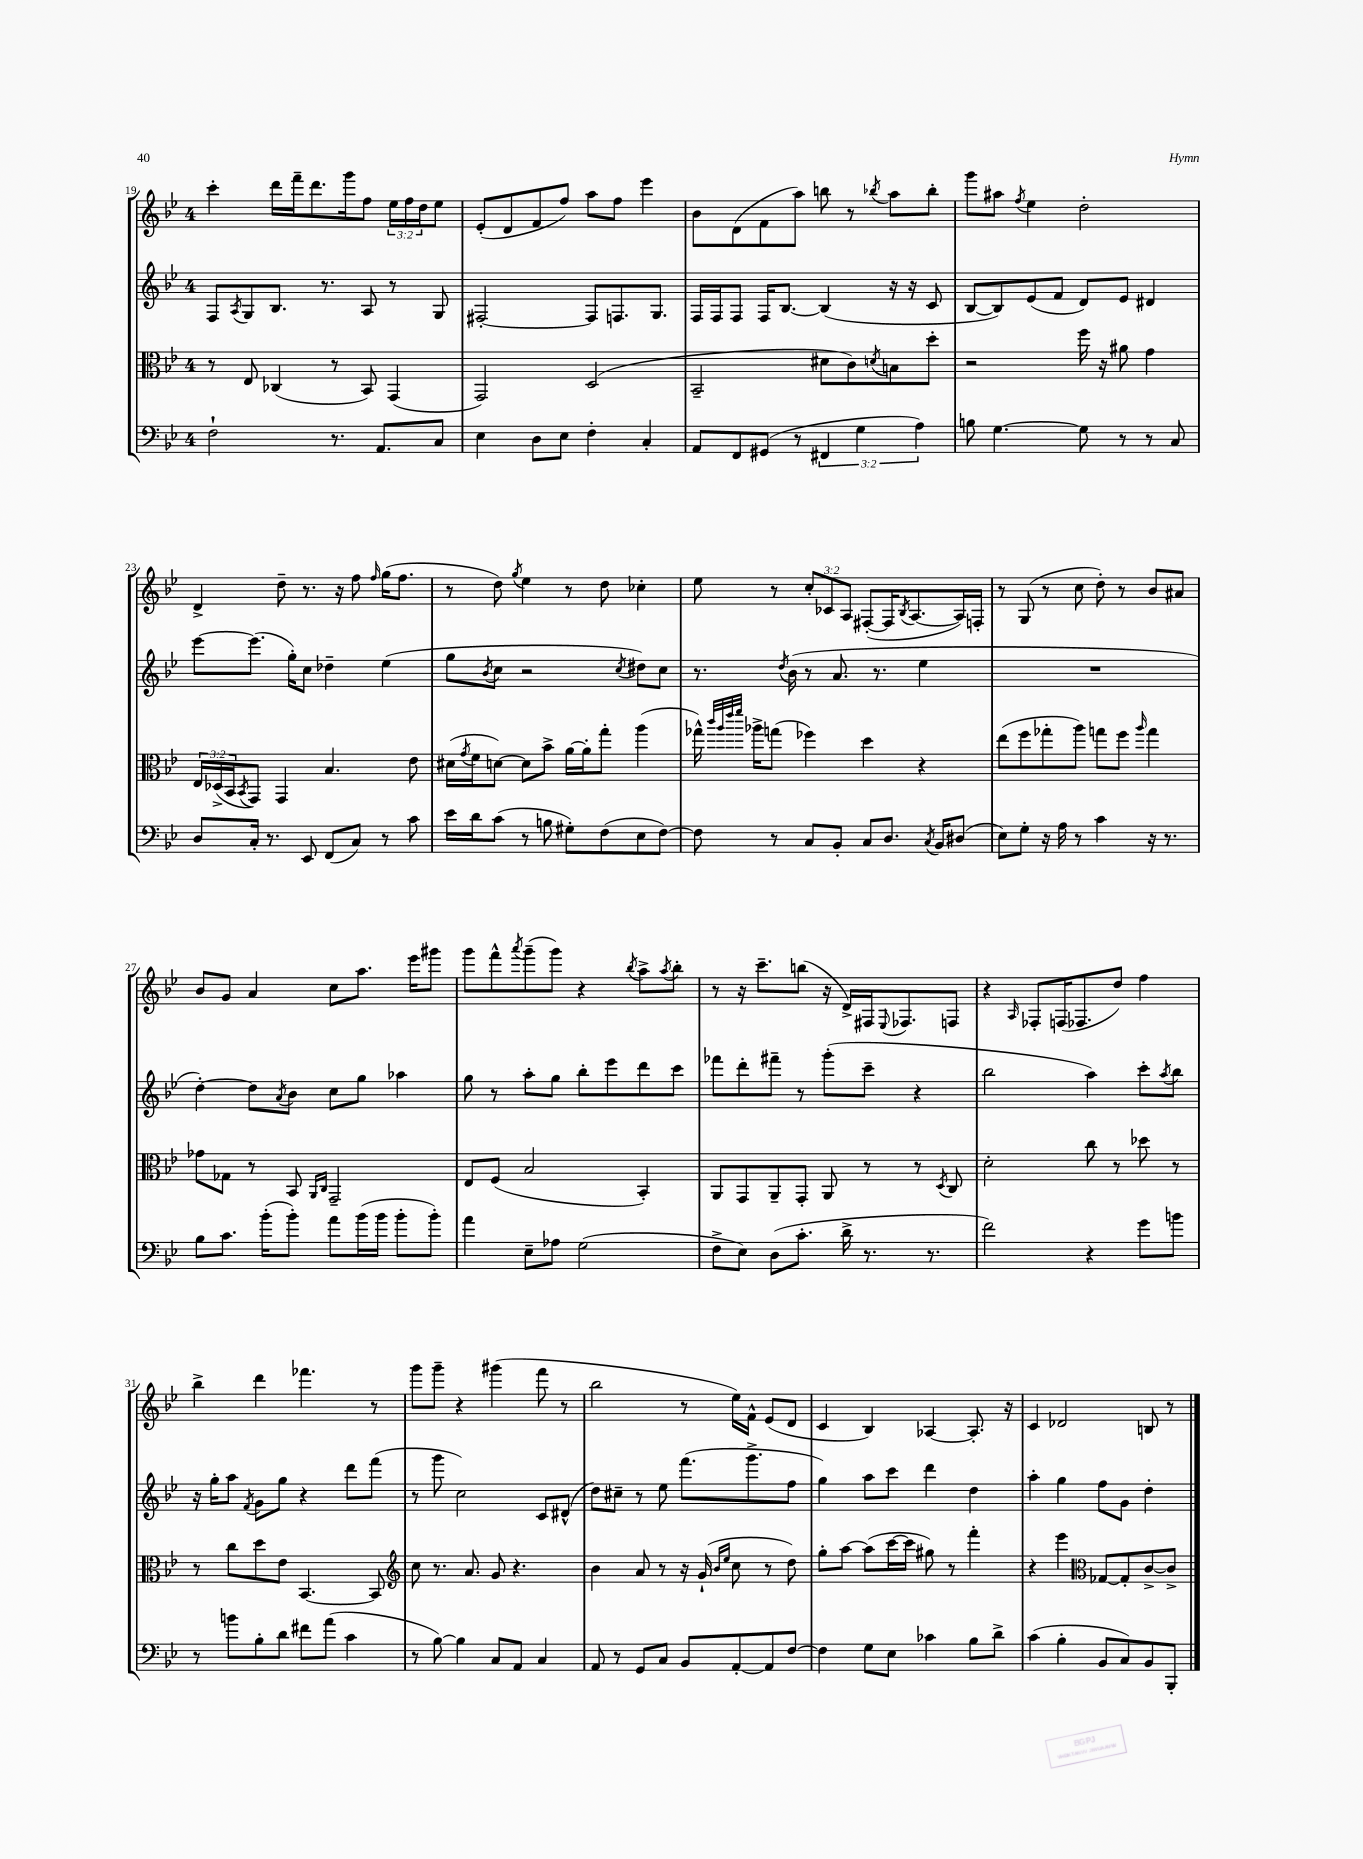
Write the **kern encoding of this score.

**kern	**kern	**kern	**kern
*part4	*part3	*part2	*part1
*staff4	*staff3	*staff2	*staff1
*clefF4	*clefC3	*clefG2	*clefG2
*k[b-e-]	*k[b-e-]	*k[b-e-]	*k[b-e-]
*M4/4	*M4/4	*M4/4	*M4/4
=19	=19	=19	=19
2F`\	8r	8F/L	4ccc'\
.	.	8qA/	.
.	8E-/	8G/	.
.	(4C-X/	8.B-/J	16ddd\LL
.	.	.	16fff~\J
.	.	.	8.ddd\
.	.	8.r	.
8.r	8r	.	.
.	.	.	16ggg\k
.	8BB-/)	8A/	8ff\J
8.AA/L	.	.	.
.	(4GG/	8r	24ee-\LL
.	.	.	24ff\
.	.	.	24dd\J
8C/J	.	8G/	8ee-\J
=20	=20	=20	=20
4E-\	2GG/)	[2F#X'/	(8e-'/L
.	.	.	8d/
8D\L	.	.	8f/
8E-\J	.	.	8ff/J)
4F'\	(2D/	8F#/L]	8aa\L
.	.	8.Fn/	8ff\J
4C'/	.	.	4eee-\
.	.	8.G/J	.
=21	=21	=21	=21
8AA/L	2BB-~/	16F/LL	8b-\L
.	.	16F/J	.
8FF/	.	8F/J	(8d\
(8GG#X/J	.	16F/KL	8f\
.	.	[8.B-/J	.
8r	.	.	8aa\J)
6FF#X/	8d#X\L	(4B-/]	8bbn\
.	8c\)	.	8r
6G\	.	.	.
.	8qdn/	.	8qbb-X/
.	8Bn\	16r	8aa\L
.	.	16r	.
6A\)	.	.	.
.	8dd'\J	8c/	8bb-'\J
=22	=22	=22	=22
8Bn\	2r	[8B-/L	8ggg\L
[4.G\	.	8B-/])	8aa#X\J
.	.	.	8qff/
.	.	(8e-/	4ee-\
.	.	8f/J	.
8G\]	16ff\	8d/L)	2dd'\
.	16r	.	.
8r	8a#X\	8e-/J	.
8r	4g\	4d#X/	.
8C/	.	.	.
!!LO:LB:g=z
=23	=23	=23	=23
8D/L	24E-/LL	[8eee-\L	4d^/
.	(24D-X^/	.	.
.	24BB-/J	.	.
.	8qBB-/	.	.
16C'/Jk	8GG/J)	(8.eee-\J]	.
8.r	.	.	.
.	4GG/	.	8dd~\
.	.	16gg'\KL)	.
8EE-/	.	8cc\J	8.r
(8FF/L	4.B-/	4dd-X~\	.
.	.	.	16r
8C/J)	.	.	8ff\
.	.	.	16qqff/
8r	.	(4ee-\	(16gg\KL
.	.	.	8.ff\J
8c\	8e-\	.	.
=24	=24	=24	=24
16e-\LL	(16d#X\LL	8gg\L	8r
.	8qg/	.	.
16d\J	16f\J	.	.
.	.	8qb-/	.
(8c\J	[8dn\J)	8cc\J	8dd\)
.	.	.	8qgg/
8r	8d\L]	2r	4ee-\
8Bn\	8b-^\J	.	.
8G#X'\L)	[16a\LL	.	8r
.	16a'\J]	.	.
(8F\	8gg'\J	.	8dd\
.	.	8qcc/	.
8E-\	(4aa\	8dd#X\L)	4cc-X'\
[8F\J)	.	8cc\J	.
=25	=25	=25	=25
8F\]	16gg-X^^\)	8.r	8ee-\
.	32qqccc/LLL	.	.
.	32qqaa/	.	.
.	32qqeee-/	.	.
.	32qqfff/JJJ	.	.
.	16aa-X^\KL	.	.
8r	(8ggn\J	.	8r
.	.	8qdd/	.
.	.	(16b-\	.
8C/L	4ff-X\)	8r	12cc'/L
.	.	.	12c-X/
8BB-'/J	.	8.a/	.
.	.	.	12A/J
8C/L	4dd\	.	([8F#X'/L
.	.	8.r	.
8.D/J	.	.	16F#/K]
.	.	.	8qB-/
.	.	.	[8.A/
.	4r	4ee-\	.
8qC/	.	.	.
16BB-/KL	.	.	.
(8D#X/J	.	.	16A/L])
.	.	.	16Fn'/JJ
=26	=26	=26	=26
8E-\L)	(8ee-\L	1r	8r
8G'\J	8ff\	.	(8G/
16r	8gg-X'\	.	8r
16A\	.	.	.
8r	8aa\J)	.	8cc\
4c\	8ggn\L	.	8dd'\)
.	8ff\J	.	8r
.	16qqaa/	.	.
16r	4gg\	.	8b-/L
8.r	.	.	.
.	.	.	8a#X/J
!!LO:LB:g=z
=27	=27	=27	=27
8B-\L	8g-X\L	[4dd'\)	8b-/L
8.c\J	8G-X\J	.	8g/J
.	8r	8dd\L]	4a/
(16b-'\KL	.	.	.
.	.	8qa/	.
8b-'\J)	8BB-/	8b-\J	.
.	16qqAA/LL	.	.
.	16qqC/JJ	.	.
8a\L	2GG~/	8cc\L	8cc\L
(16b-\L	.	8gg\J	8.aa\J
16b-\JJ	.	.	.
8b-'\L	.	4aa-X\	.
.	.	.	16eee-\KL
8b-'\J)	.	.	8ggg#X\J
=28	=28	=28	=28
4a\	8E-/L	8gg\	8ggg\L
.	(8F/J	8r	8fff^^\
.	.	.	8qaaa/
8E-~\L	2B-/	8aa'\L	(8ggg~\
8A-X\J	.	8gg\J	8ggg\J)
(2G\	.	8bb-'\L	4r
.	.	8eee-\	.
.	.	.	8qbb-/
.	4BB-'/)	8ddd\	8aa^\L
.	.	.	8qaa/
.	.	8ccc\J	8bb-'\J
=29	=29	=29	=29
8F^\L	8AA/L	8fff-X\L	8r
8E-\J)	8GG/	8ddd'\	16r
.	.	.	8.ccc~\L
(8D\L	8AA~/	8fff#X~\J	.
8.c'\J	8GG'/J	8r	(8bbn\J
.	8AA/	(8ggg'\L	16r
16d^\	.	.	16d^/LL)
8.r	8r	8ccc~\J	16F#X/J
.	.	.	8qqE-/
.	.	.	8.F-X/
.	8r	4r	.
8.r	.	.	.
.	8qD/	.	.
.	8C/	.	8Fn/J
=30	=30	=30	=30
2f\)	2d'\	2bb-\	4r
.	.	.	16qqA/
.	.	.	8F-X'/L
.	.	.	(16Fn/K
.	.	.	8.F-X/
4r	8cc\	4aa\)	.
.	8r	.	8dd/J)
8g\L	8dd-X\	8ccc'\L	4ff\
.	.	8qaa/	.
8bn\J	8r	8bb-\J	.
!!LO:LB:g=z
=31	=31	=31	=31
8r	8r	16r	4bb-^\
.	.	16gg'\KL	.
8bn\L	8cc\L	8aa\J	.
.	.	8qf/	.
8B-'\	8dd\	8g\L	4ddd\
8d\J	8e-\J	8gg\J	.
8f#X\L	[4.BB-/	4r	4.fff-X\
(8a\J	.	.	.
4c\	.	8ddd\L	.
.	8BB-/]	(8fff\J	8r
=32	=32	=32	=32
*	*clefG2	*	*
8r	8cc\	8r	8ggg\L
[8B-\)	8.r	8ggg\	8ggg~\J
4B-\]	.	2cc\)	4r
.	8.a/	.	.
8C/L	8g/	.	(4ggg#X\
8AA/J	4.r	.	.
4C/	.	8c/L	8fff\
.	.	(8d#X^^/J	8r
=33	=33	=33	=33
8AA/	4b-\	8dd\L)	2bb-\
8r	.	8cc#X~\J	.
8GG/L	8a/	8r	.
8C/J	8r	8ee-\	.
8BB-/L	16r	(8.fff\L	8r
.	(16g`/	.	.
.	16qqb-/LL	.	.
.	16qqee-/JJ	.	.
[8AA'/	8cc\	.	16ee-\LL)
.	.	8.ggg^\	16f^^\JJ
8AA/]	8r	.	(8e-/L
[8F/J	8dd\)	8ff\J	8d/J
=34	=34	=34	=34
4F\]	8gg'\L	4gg\)	4c/
.	[8aa\J	.	.
8G\L	(8aa\L]	8aa\L	4B-/)
8E-\J	[16ccc\L	8ccc\J	.
.	16ccc\JJ]	.	.
4c-X\	8gg#X\)	4ddd\	[4A-X/
.	8r	.	.
8B-\L	4fff'\	4dd\	8.A-'/]
8d^\J	.	.	.
.	.	.	16r
=35	=35	=35	=35
(4c\	4r	4aa'\	4c/
4B-'\	4eee-\	4gg\	2d-X/
*	*clefC3	*	*
8BB-/L	[8G-X/L	8ff\L	.
8C/)	8G-'/]	8g\J	.
8BB-/	[8c^/	4dd'\	8Bn/
8BBB-'/J	8c^/J]	.	8r
==	==	==	==
*-	*-	*-	*-
